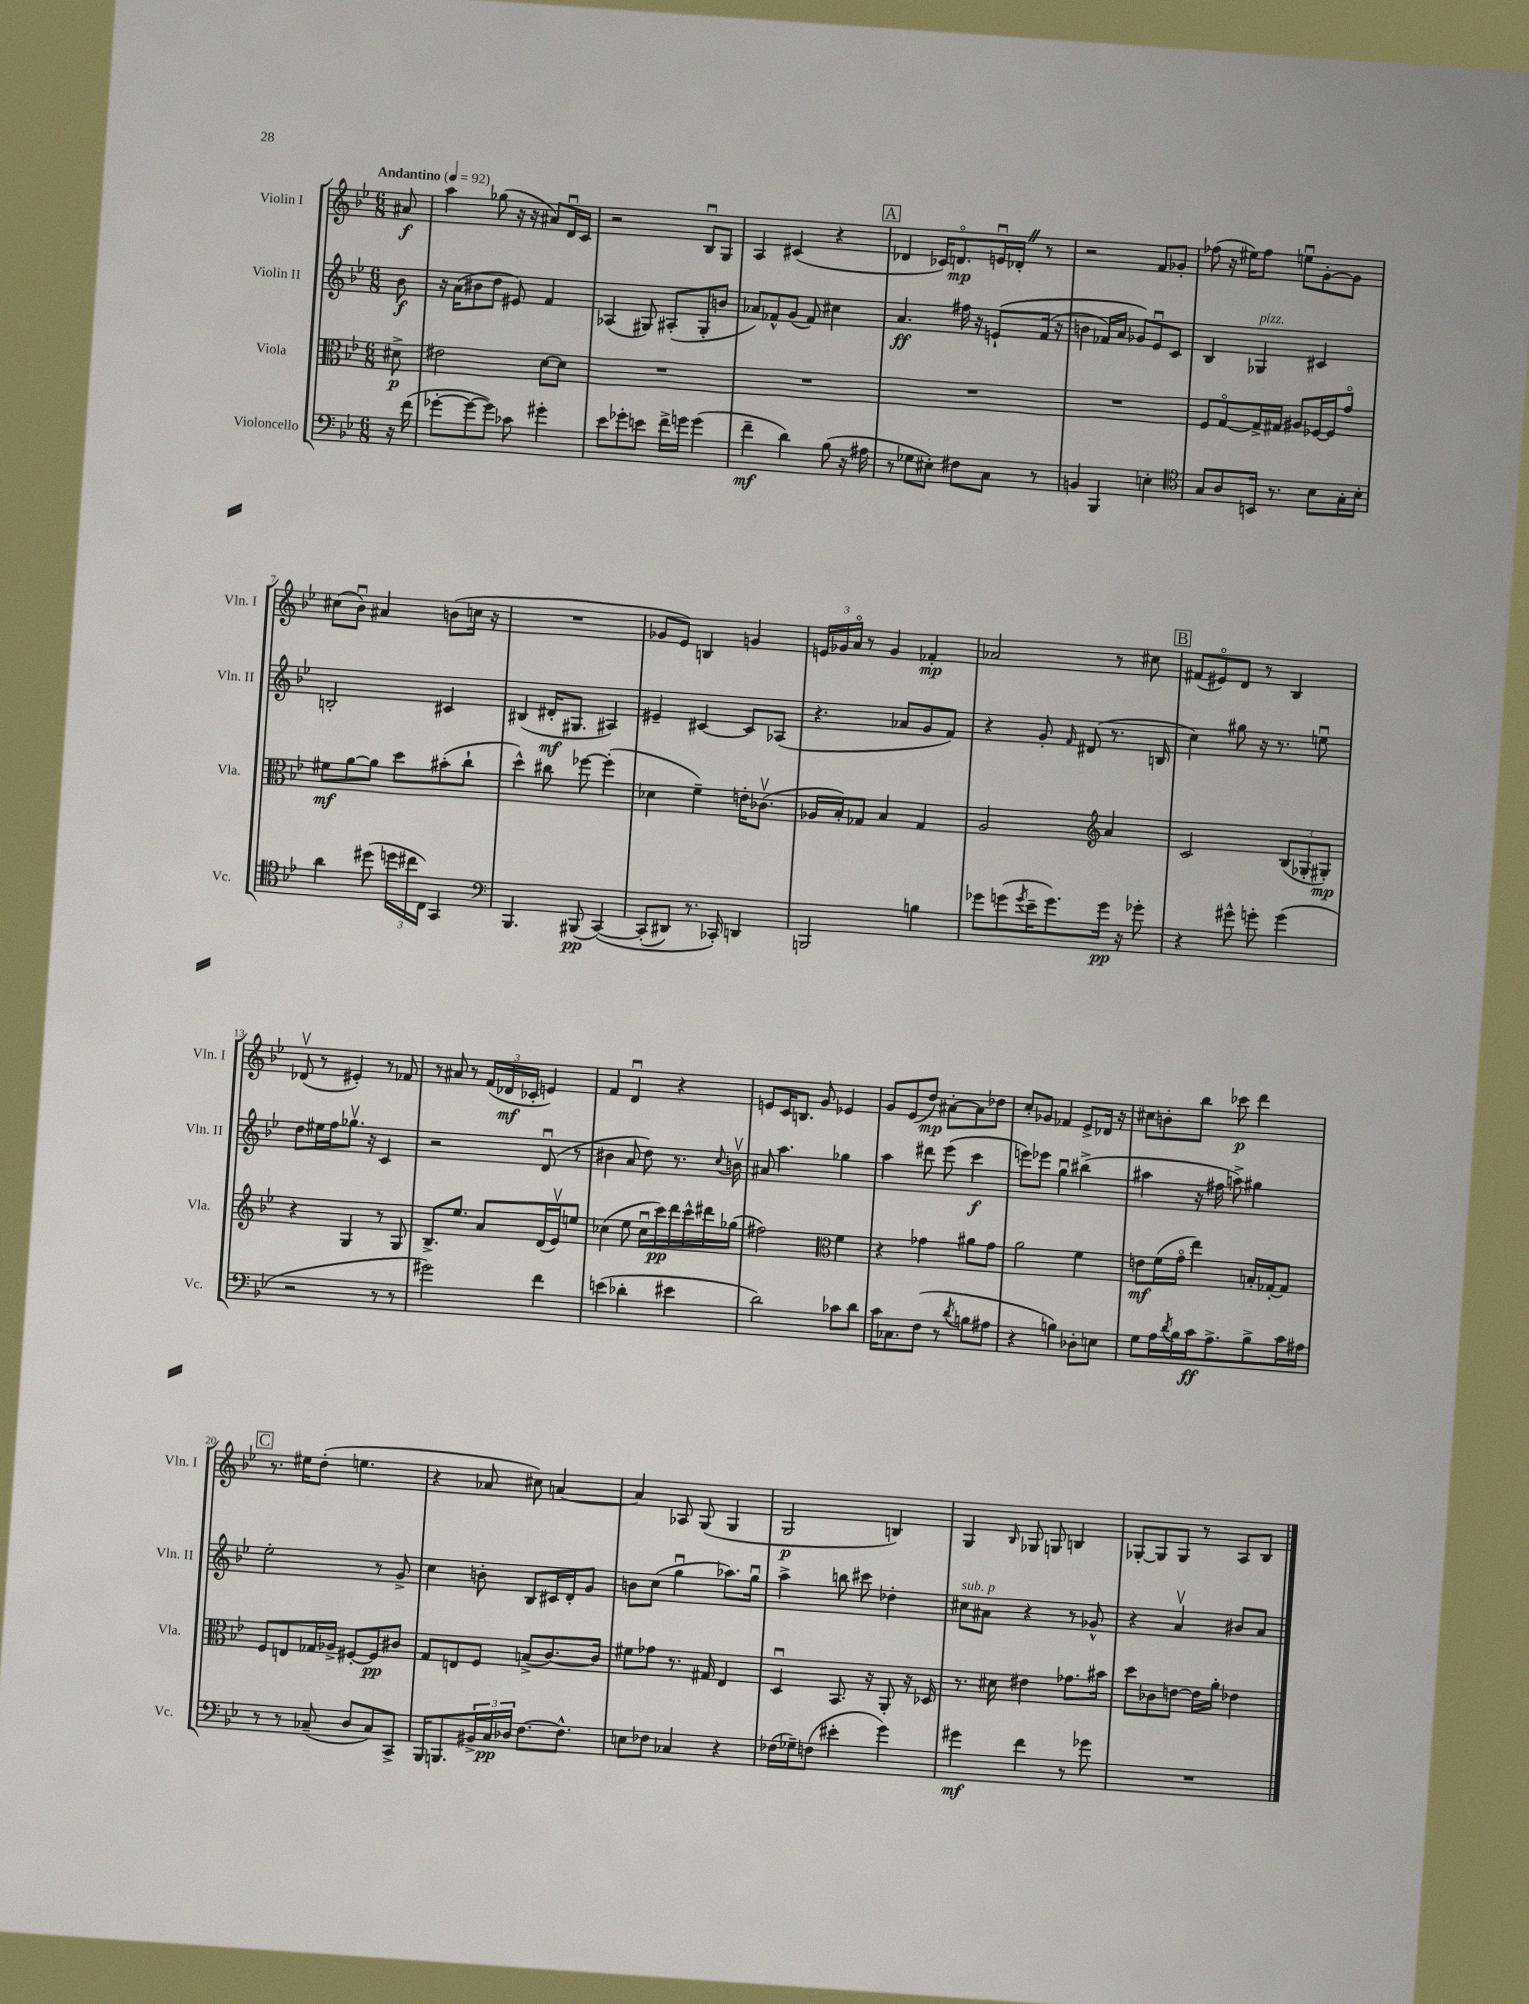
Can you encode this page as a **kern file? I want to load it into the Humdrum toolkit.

**kern	**kern	**kern	**kern
*staff4	*staff3	*staff2	*staff1
*clefF4	*clefC3	*clefG2	*clefG2
*k[b-e-]	*k[b-e-]	*k[b-e-]	*k[b-e-]
*M6/8	*M6/8	*M6/8	*M6/8
*MM92	*MM92	*MM92	*MM92
16r	8d#^	8b-	8a#
(16f	.	.	.
=	=	=	=
[8g-'	2e#	16r	4aa
.	.	(16a	.
8g-_	.	8b#	.
8g-])	.	8dd	(8gg-
8c-	.	8e#)	16r
.	.	.	16r
4g#'	[8d	4f	8a#)
.	8d]	.	16du
.	.	.	16c
=	=	=	=
8e-	2.r	(4A-	2r
8g-'	.	.	.
8e	.	8G#)	.
16f^	.	(8A#'	.
16g	.	.	.
(4g	.	8G#'	8B-u
.	.	8b	8G
=	=	=	=
4f~	2.r	8a-)	4A
.	.	8f-^^	.
4d)	.	(8g	(4c#
.	.	8f-)	.
(8B-	.	4cc#	4r
16r	.	.	.
16A#	.	.	.
=	=	=	=
8r	2.r	4.a	4d-
8G-	.	.	.
8E#')	.	.	16c-)
.	.	.	8.do
8F#	.	16ff#	.
.	.	16r	.
8C	.	&(8e`	16eu
.	.	.	16d-'
8r	.	(16f	8r
.	.	16r	.
=	=	=	=
4BB	2.r	4b	2r
4BBB-	.	16f-)	.
.	.	16a	.
.	.	8g-&)	.
4E'	.	8e-u	8f
.	.	8c	8g-'
=	=	=	=
*clefC4	*	*	*
8G	8F	4B-	(8ff-
8A	[8Go	.	16r
.	.	.	16ee#)
16BB	16G^]	4G-	8ff-
8.r	16G#	.	.
.	8A#	.	8eeu
8B-	[16F-	4c#	[8g'
.	16F-]	.	.
16G'	8go	.	8g]
16B-'	.	.	.
=	=	=	=
4a	8f#	2B'	(8cc#
.	[8a	.	8b-u)
(8dd#	8a]	.	4a#
24dd	8dd	.	.
24cc#	.	.	.
24C)	.	.	.
4GG	(8b#'	4c#	(8b
.	8cc`	.	16cc
.	.	.	16r
=	=	=	=
*clefF4	*	*	*
4.BBB-	4dd^^)	(4B#	2.r
.	8cc#	16d#'	.
.	.	8.G#	.
(8BBB#	[8ff-	.	.
&([4CC)	(4ff-']	4A#)	.
=	=	=	=
(8CC']	4d-	4e#~	8g-
8DD#)	.	.	8e-)
8.r	4f~)	[4c#	4B
16CC-'&)	.	.	.
4DD	16e'	8c#]	4g
.	(8.c-v	.	.
.	.	(8A-	.
=	=	=	=
2BBB	16A-	4.r	24e
.	.	.	24g-
.	16B-')	.	.
.	.	.	24ao
.	8G-	.	8r
.	4B-	.	4g-
.	.	8a-	.
4B	4G-	8g	4f-'
.	.	8f)	.
=	=	=	=
8g-	2A	4r	2a-
(8g	.	.	.
8qg	.	.	.
16e-~	.	8g'	.
8.g)	.	.	.
.	.	16qqf	.
.	.	(8d#	.
*	*clefG2	*	*
16g	4a	8.r	8r
16r	.	.	.
8g-'	.	.	8cc#
.	.	16B	.
=	=	=	=
4r	2c	4cc)	(8f#
.	.	.	8e#o)
8g#^^	.	8gg#	8d
8g'	.	16r	8r
.	.	8.r	.
(4g	(12B-	.	4B-
.	12G-'	.	.
.	.	8eeu	.
.	12G#')	.	.
=	=	=	=
2r	4r	8dd	(8d-v
.	.	16ee#	8r
.	.	16ff	.
.	4G	8.gg-v	4e#')
.	.	16r	.
8r	8r	4c	8r
8r	8G	.	8f-
=	=	=	=
2g#)	8.B-^	2r	8r
.	.	.	8a#
.	8.ee-	.	.
.	.	.	8r
.	8a	.	(24f
.	.	.	24d-
.	.	.	24c-'
4f	(16d	(8du	4e)
.	16e-v)	.	.
.	8ee	8r	.
=	=	=	=
(4e	(4cc-	4b#	4f
4d-'	8ee-	8a	4du
.	16cc-u	8dd)	.
.	16ccc)	.	.
4e#	16ddd	8.r	4r
.	16ccc^^	.	.
.	16ddd#	.	.
.	.	8qqcc	.
.	(16gg-	16bv	.
=	=	=	=
2d)	2ff#)	8a#	8e
.	.	4.aa	16c
.	.	.	8.B
.	.	.	8g
*	*clefC3	*	*
8c-	4f	4gg-	4e-
8d	.	.	.
=	=	=	=
16c	4r	4aa	8g
8.C-	.	.	.
.	.	.	(8e-
(8F	4g-	8ddd#	8dd)
8r	.	(8eee-	[8a#'
8qd	.	.	.
8B	8a#	4ccc	8a#]
8A#	8g-	.	8dd-
=	=	=	=
4r	2a	8eee)	8cc'
.	.	8eee-	8g-
4B)	.	4ggu	4f-
8D-'	4f	(4bb#^	8e-^
8E	.	.	16d-
.	.	.	16r
=	=	=	=
8G	8e	4aa#	8cc#
16A	(16f	.	8b'
8qd	.	.	.
16B-	16go	.	.
16c	4ee-)	16r	8bb-
8.A^	.	16ff#	.
.	.	8aa^)	8ccc-
8B-^	16B'	4gg#	4ddd
.	[16G-'	.	.
16c	8G-]	.	.
16A#	.	.	.
=	=	=	=
8r	8F	2ee-'	8.r
8r	8E	.	.
.	.	.	16ee#
(8C-~	16G-	.	(8dd'
.	16A-^	.	.
8D	[8F#'	.	4.ee
8C-)	8F#]	8r	.
8CC^	8c#	8g^	.
=	=	=	=
16BBB-	8G	4cc	4r
8.BBB	.	.	.
.	8E	.	.
24BB#^	8F	8b'	8a-
24C	.	.	.
24D-	.	.	.
[8.F	(8B^	8B-	8cc#)
.	[8.c)	16c#	[4a
8.F^^]	.	16d'	.
.	.	8g	.
.	16c]	.	.
=	=	=	=
8E	8f#	8b	4a]
8F-	8g-	(8cc	.
4C-	8.r	4ggu	8A-
.	.	.	(8G
.	16G#	.	.
4r	4E-	8.aa-)	4G
.	.	16ggu	.
=	=	=	=
(16F-	4Du	4aa^	2G
16G-~)	.	.	.
(8F	.	.	.
4e#'	8.BB-	8bb	.
.	.	8ccc#	.
.	16r	.	.
4g)	8AA'	4dd-'	4B)
.	16r	.	.
.	16D-	.	.
=	=	=	=
4g#	8.r	8cc#	4G
.	.	8a#	.
.	16d#	.	.
.	.	.	16qqB-
4f	4e#	4r	8G-
.	.	.	8G
8r	8.g-	8r	4B
8g-	.	8g-^^	.
.	16b#	.	.
=	=	=	=
2.r	8dd	4r	[8G-'
.	8c-	.	8G-]
.	[8e	4av	8G-
.	16e]	.	8r
.	16a'	.	.
.	4e-	8b#	8A
.	.	8a	8B-
==	==	==	==
*-	*-	*-	*-
